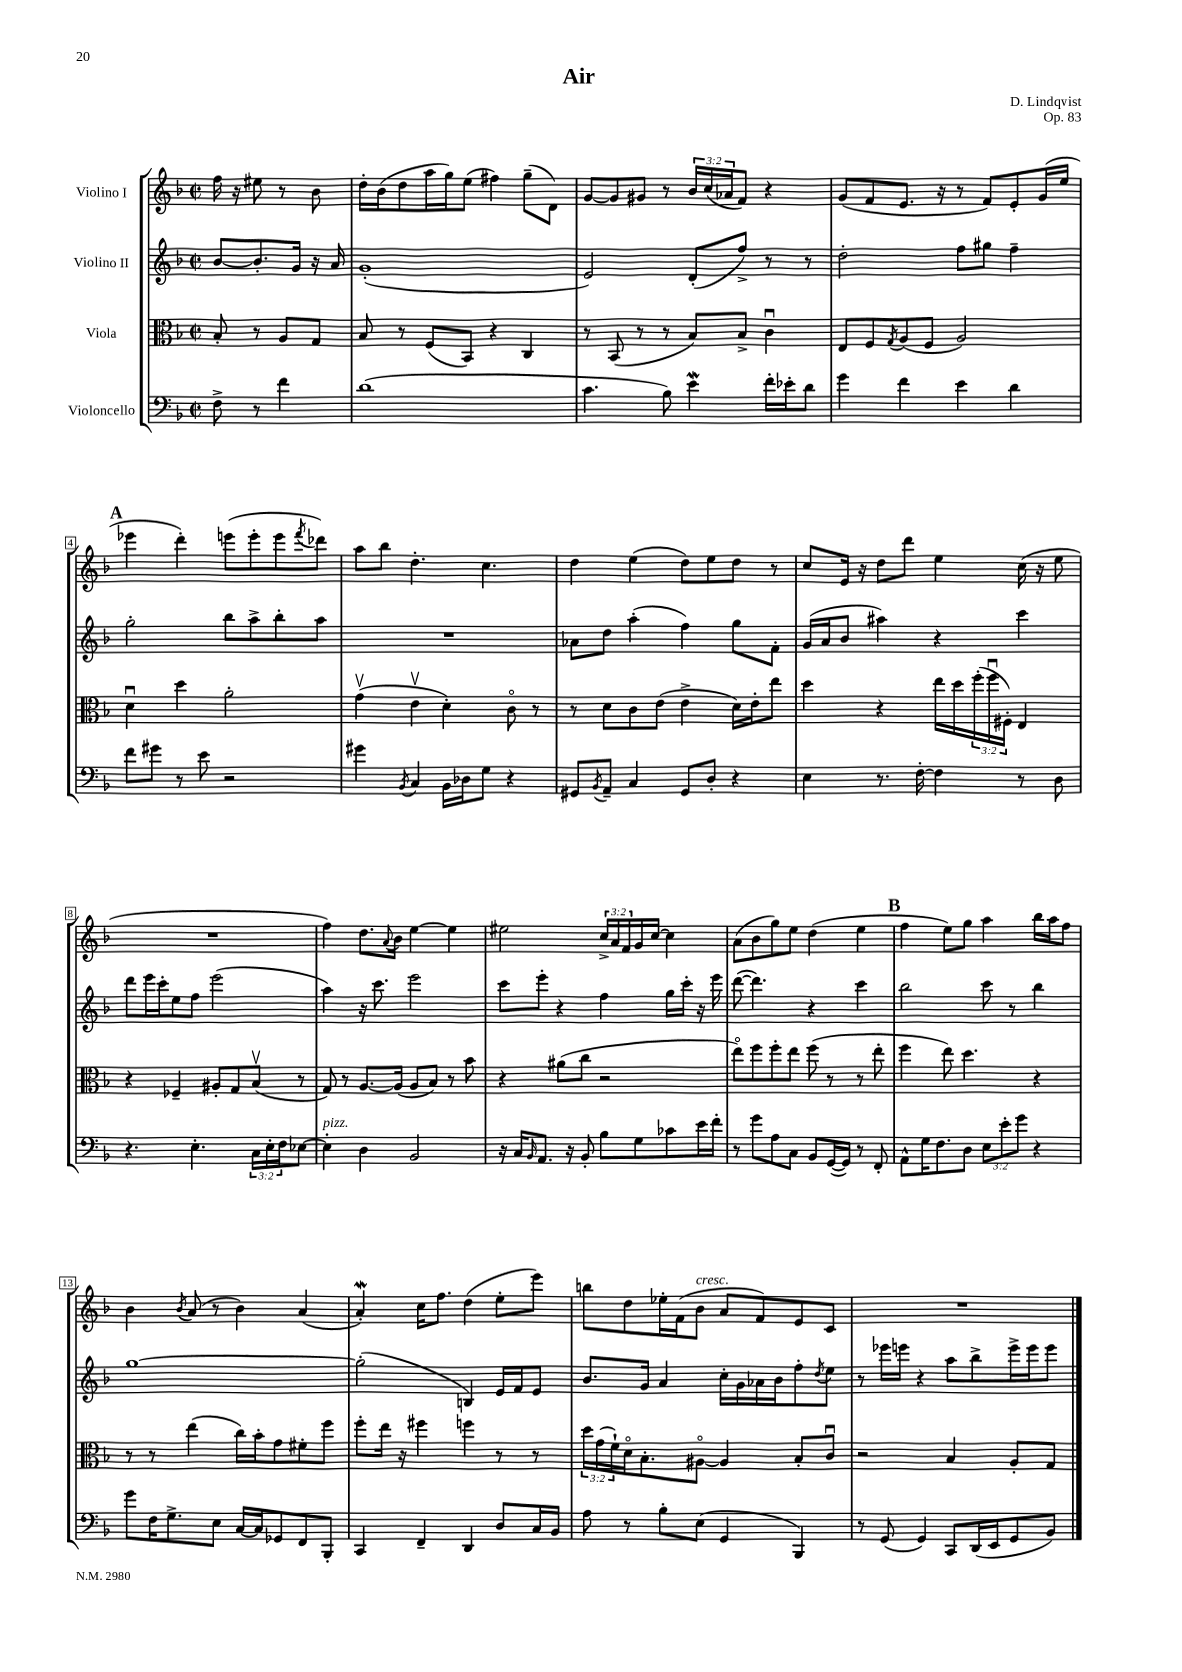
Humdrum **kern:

**kern	**kern	**kern	**kern
*staff4	*staff3	*staff2	*staff1
*clefF4	*clefC3	*clefG2	*clefG2
*k[b-]	*k[b-]	*k[b-]	*k[b-]
*M2/2	*M2/2	*M2/2	*M2/2
*met(c|)	*met(c|)	*met(c|)	*met(c|)
8F^	8B-'	[8b-	16ff
.	.	.	16r
8r	8r	8.b-']	8ee#
4f	8A	.	8r
.	.	16g	.
.	8G	16r	8b-
.	.	16a	.
=	=	=	=
(1d	8B-	(1g'	16dd'
.	.	.	(16b-
.	8r	.	8dd
.	(8F	.	16aa
.	.	.	16gg)
.	8BB-)	.	(8ee
.	4r	.	4ff#)
.	4C	.	(8gg~
.	.	.	8d)
=	=	=	=
4.c	8r	2e)	[8g
.	(8BB-	.	8g]
.	8r	.	8g#
8B-)	8r	.	8r
4e	8B-)	(8d'	24b-
.	.	.	(24cc
.	.	.	24a-
.	8B-^	8ff^)	8f)
16f'	4cu	8r	4r
16e-'	.	.	.
8d	.	8r	.
=	=	=	=
4g	8E	2dd'	(8g
.	8F	.	8f
.	8qG	.	.
4f	(8A	.	8.e
.	8F	.	.
.	.	.	16r
4e	2A)	8ff	8r
.	.	8gg#	8f)
4d	.	4ff~	8e'
.	.	.	(16g
.	.	.	16ee
=	=	=	=
8f	4du	2gg'	4eee-
8g#	.	.	.
8r	4dd	.	4ddd')
8e	.	.	.
2r	2a'	8bb-	(8eee
.	.	8aa^	8eee'
.	.	8bb-'	8eee
.	.	.	8qfff
.	.	8aa	8ddd-)
=	=	=	=
4g#	(4gv	1r	8aa
.	.	.	8bb-
8qBB-	.	.	.
4C	4ev	.	4.dd'
16BB-	4d')	.	.
16D-	.	.	.
8G	.	.	4.cc
4r	8co	.	.
.	8r	.	.
=	=	=	=
8GG#	8r	8a-	4dd
8qBB-	.	.	.
8AA~	8d	8dd	.
4C	8c	(4aa'	(4ee
.	(8e	.	.
8GG#	4e^	4ff)	8dd)
8D'	.	.	8ee
4r	16d)	8gg	8dd
.	16e'	.	.
.	8ee	8f'	8r
=	=	=	=
4E	4dd	(16g	8cc
.	.	16a	.
.	.	8b-	16e
.	.	.	16r
8.r	4r	4aa#)	8dd
.	.	.	8ddd
[16F'	.	.	.
4F]	16ee	4r	4ee
.	16dd	.	.
.	(24ff'	.	.
.	24ffu	.	.
.	24F#')	.	.
8r	4E	4ccc	(16cc
.	.	.	16r
8D	.	.	8ee
=	=	=	=
4.r	4r	8ddd	1r
.	.	16eee	.
.	.	16ccc'	.
.	4F-~	8ee	.
4.E'	.	8ff	.
.	8A#'	(2eee	.
.	8G	.	.
24C	(8B-v	.	.
24E'	.	.	.
24F	.	.	.
[8E-	8r	.	.
=	=	=	=
4E-']	8G)	4aa)	4ff)
.	8r	.	.
4D	[8.A	16r	8.dd
.	.	8.ccc	.
.	.	.	8qqa
.	(16A]	.	16b-
2BB-	8A	2eee	[4ee
.	8B-)	.	.
.	8r	.	4ee]
.	8b-	.	.
=	=	=	=
16r	4r	8ccc	2ee#
16C	.	.	.
16qqBB-	.	.	.
8.AA	.	8eee'	.
.	(8a#	4r	.
16r	.	.	.
8BB-'	8cc	.	.
8B-	2r	4ff	24cc^
.	.	.	24a
.	.	.	24f
8G	.	.	16g
.	.	.	[16cc
8c-	.	16gg	4cc]
.	.	16ccc'	.
16e	.	16r	.
16f'	.	16eee	.
=	=	=	=
8r	8eeo)	([8ddd	(8a
8g	8ff	4.ddd])	8b-
8A	8ff'	.	8gg)
8C	8ee	.	8ee
8BB-	(8ff	4r	(4dd
([16GG	8r	.	.
16GG])	.	.	.
8r	8r	4ccc	4ee
8FF'	8ee'	.	.
=	=	=	=
8AA^^	4ff	2bb-	4ff
16G	.	.	.
8.F	.	.	.
.	8ee)	.	8ee)
8D	4.dd	.	8gg
12E	.	8ccc	4aa
12e'	.	.	.
.	.	8r	.
12g	.	.	.
4r	4r	4bb-	16bb-
.	.	.	16aa
.	.	.	8ff
=	=	=	=
8g	8r	[1gg	4b-
16F	8r	.	.
8.G^	.	.	.
.	.	.	8qb-
.	(4ee	.	(8a
8E	.	.	8r
[16C	16cc)	.	4b-)
16C]	16b-'	.	.
8GG-	8g	.	.
8FF	8f#'	.	(4a
8BBB-'	8ff	.	.
=	=	=	=
4CC	8ff'	(2gg']	4a')
.	16ee	.	.
.	16r	.	.
4FF~	4ff#	.	16cc
.	.	.	8.ff
4DD	4ff	4B)	(4dd
8D	8r	16e	8ee'
.	.	16f	.
16C	8r	8e	8eee)
16BB-	.	.	.
=	=	=	=
8A	24dd	8.b-	8bb
.	(24g	.	.
.	24f`)	.	.
8r	16do	.	8dd
.	8.B-'	16g	.
8B-'	.	4a	16ee-'
.	.	.	(16f
(8E	[8A#o	.	8b-
4GG	4A#]	16cc'	8a
.	.	16g	.
.	.	16a-	8f)
.	.	16b-	.
4BBB-)	8B-'	8ff'	8e
.	.	8qdd	.
.	8cu	8ee	8c
=	=	=	=
8r	2r	8r	1r
(8GG	.	16eee-	.
.	.	16eee	.
4GG)	.	4r	.
8CC	4B-	8aa	.
(16DD	.	8bb-^	.
16EE	.	.	.
8GG	8A'	16eee^	.
.	.	16eee	.
8BB-)	8G	8eee	.
==	==	==	==
*-	*-	*-	*-
